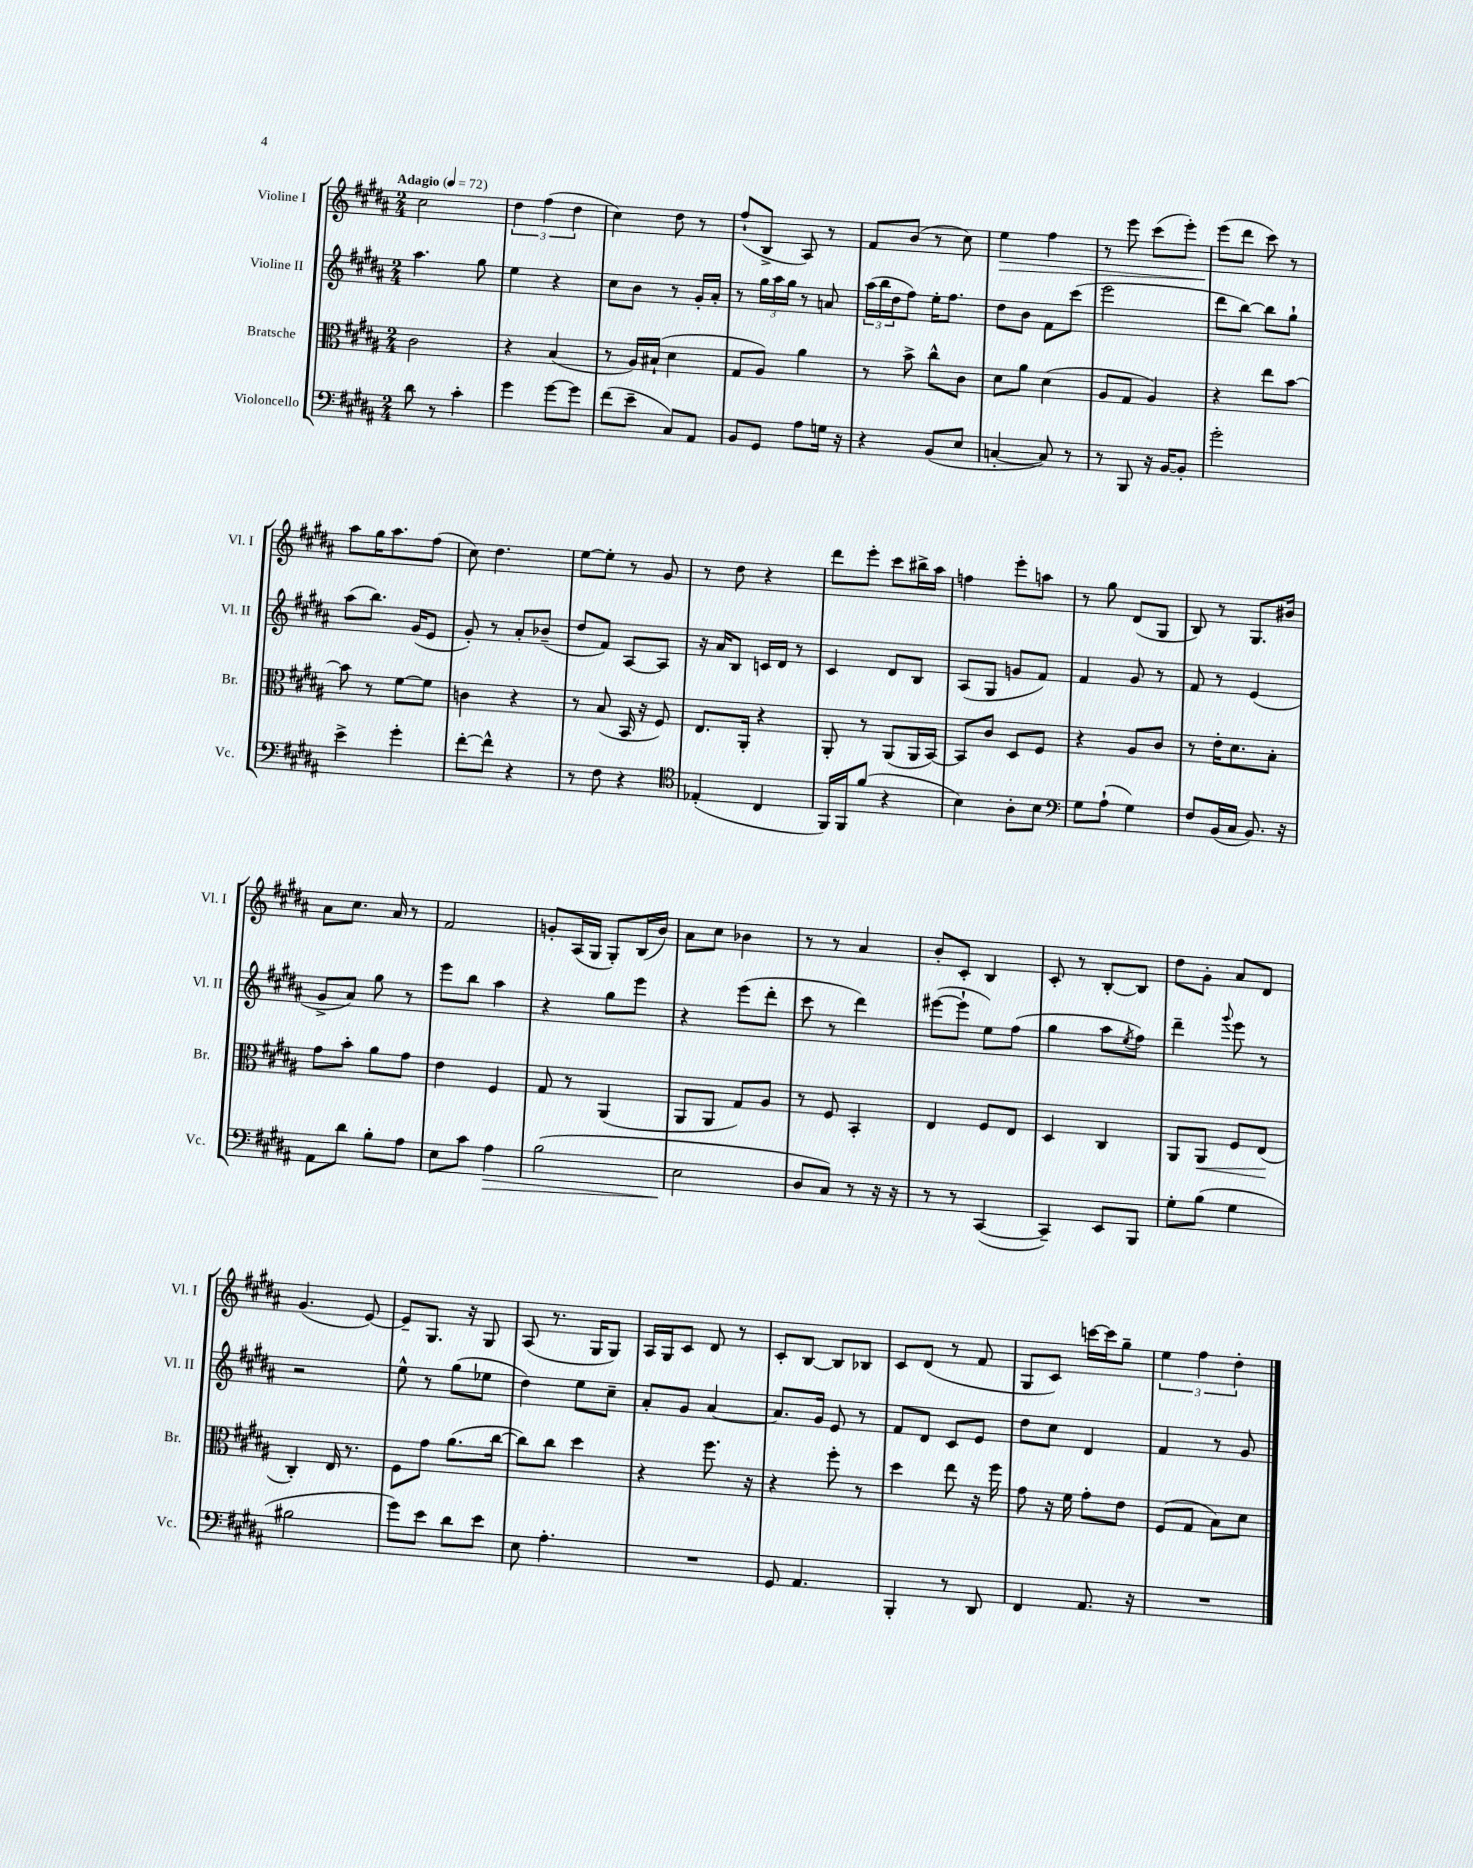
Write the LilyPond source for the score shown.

<<
\new StaffGroup <<
\new Staff = "s0" \with { instrumentName = "Violine I" shortInstrumentName = "Vl. I" } {
    \clef treble \key b \major \numericTimeSignature \time 2/4 \tempo "Adagio" 4 = 72
    cis''2 |
    \tuplet 3/2 { dis''4 fis''4( dis''4 } |
    cis''4) dis''8 r8 |
    fis''8-!( b8-> ais8) r8 |
    fis'8 b'8( r8 cis''8) |
    e''4\> fis''4 |
    r8 e'''8 cis'''8( e'''8-.) |
    e'''8\!( dis'''8 cis'''8) r8 |
    ais''8 gis''16 ais''8. fis''8( |
    cis''8) dis''4. |
    e''8~ e''8-. r8 gis'8 |
    r8 dis''8 r4 |
    dis'''8 e'''8-. cis'''8 bis''16-> ais''16 |
    f''4 e'''8-. a''8 |
    r8 gis''8 dis'8( gis8 |
    b8) r8 gis8. bis'16 |
    ais'8 cis''8. ais'16 r8 |
    fis'2 |
    g'8-. ais16( gis16 gis8-.) b16( b'16) |
    ais'8 cis''8 bes'4 |
    r8 r8 ais'4 |
    b'8-. cis'8-. b4 |
    cis'8-. r8 b8~-. b8 |
    dis''8 gis'8-. ais'8 dis'8 |
    gis'4.( e'8~) |
    e'8-- gis8. r16 gis8 |
    ais8( r8. gis16 gis8) |
    ais16 gis16 cis'8 dis'8 r8 |
    cis'8-. b8~ b8 bes8 |
    cis'8 dis'8( r8 fis'8 |
    gis8 cis'8) c'''16~ c'''16 gis''8-- |
    \tuplet 3/2 { e''4 fis''4 dis''4-. } \bar "|." |
}
\new Staff = "s1" \with { instrumentName = "Violine II" shortInstrumentName = "Vl. II" } {
    \clef treble \key b \major \numericTimeSignature \time 2/4
    ais''4. gis''8 |
    e''4 r4 |
    cis''8 b'8 r8 gis'16-. ais'16-. |
    r8 \tuplet 3/2 { gis''16 ais''16 gis''16 } r8 a'8 |
    \tuplet 3/2 { ais''16( b''16 dis''16 } fis''8) e''16-. fis''8. |
    dis''8 b'8 fis'8 cis'''8( |
    e'''2 |
    dis'''8 b''8~) b''8 gis''8-! |
    ais''8( b''8.) gis'16( e'8 |
    gis'8-.) r8 ais'8-. bes'8--( |
    dis''8 fis'8) ais8~ ais8 |
    r16 ais'16 b8 c'16 dis'16 r8 |
    cis'4 dis'8 b8 |
    ais8( gis8 g'8 fis'8) |
    fis'4 gis'8 r8 |
    fis'8 r8 e'4( |
    gis'8-> ais'8) gis''8 r8 |
    e'''8 b''8 ais''4 |
    r4 gis''8 e'''8 |
    r4 e'''8( dis'''8-. |
    cis'''8 r8 dis'''4) |
    eis'''8~( eis'''8-! e''8) fis''8( |
    gis''4 ais''8 \acciaccatura { e''8 } fis''8) |
    dis'''4-- \appoggiatura { gis'''8 } e'''8 r8 |
    r2 |
    e''8-^ r8 gis''8( ees''8 |
    dis''4) e''8 cis''8-- |
    ais'8-. gis'8 ais'4~ |
    ais'8. gis'16 e'8 r8 |
    fis'8 dis'8 cis'8 e'8 |
    dis''8 cis''8 dis'4 |
    fis'4 r8 gis'8 \bar "|." |
}
\new Staff = "s2" \with { instrumentName = "Bratsche" shortInstrumentName = "Br." } {
    \clef alto \key b \major \numericTimeSignature \time 2/4
    cis'2 |
    r4 b4( |
    r8 ais16) bis16-!( dis'4 |
    gis8 ais8) ais'4 |
    r8 b'8-> cis''8-^ cis'8 |
    dis'8 ais'8 dis'4( |
    ais8 gis8 ais4) |
    r4 e''8 b'8~ |
    b'8 r8 fis'8~ fis'8 |
    c'4 r4 |
    r8 b8( b,16 r16 fis8) |
    e8. ais,16-. r4 |
    ais,8-. r8 ais,8( ais,16 b,16~) |
    b,8 cis'8 dis8 fis8 |
    r4 ais8 cis'8 |
    r8 e'16-. dis'8. b8-. |
    gis'8 b'8-. ais'8 gis'8 |
    e'4 fis4 |
    gis8 r8 ais,4( |
    ais,8 ais,8 gis8) ais8 |
    r8 fis8 b,4-. |
    e4 fis8 e8 |
    dis4 cis4 |
    ais,8 ais,8\< fis8 e8\!( |
    cis4-.) e16 r8. |
    fis8 gis'8 ais'8.( cis''16~ |
    cis''8) cis''8 dis''4 |
    r4 fis''8. r16 |
    r4 fis''8-. r8 |
    dis''4 e''8 r16 fis''16 |
    gis'8 r16 fis'16 gis'8-. e'8 |
    fis8( gis8 b8) dis'8 \bar "|." |
}
\new Staff = "s3" \with { instrumentName = "Violoncello" shortInstrumentName = "Vc." } {
    \clef bass \key b \major \numericTimeSignature \time 2/4
    dis'8 r8 cis'4-. |
    gis'4 gis'8~ gis'8 |
    fis'8( e'8-- cis8) ais,8 |
    b,8 gis,8 ais8 g16 r16 |
    r4 b,8( e8 |
    c4~-. c8) r8 |
    r8 b,,8 r16 b,16~ b,8-. |
    gis'2-. |
    e'4-> gis'4-. |
    fis'8~-. fis'8-^ r4 |
    r8 fis8 r4 |
    \clef tenor ees4-.( cis4 |
    fis,16) fis,16 fis'8( r4 |
    b4) ais8-. b8 |
    \clef bass gis8 ais8-!( gis4) |
    fis8 b,16( cis16 b,8.) r16 |
    ais,8 dis'8 b8-. ais8 |
    e8 cis'8 ais4\> |
    b2( |
    e2\! |
    dis8 cis8) r8 r16 r16 |
    r8 r8 cis,4~( |
    cis,4--) e,8 b,,8 |
    gis8-. b8( gis4 |
    bis2 |
    gis'8) e'8 dis'8 e'8 |
    e8 ais4.-. |
    R2 |
    gis,8 ais,4. |
    b,,4-. r8 dis,8 |
    fis,4 ais,8. r16 |
    R2 \bar "|." |
}
>>
>>
\layout { \context { \Score \remove "Bar_number_engraver" } }
